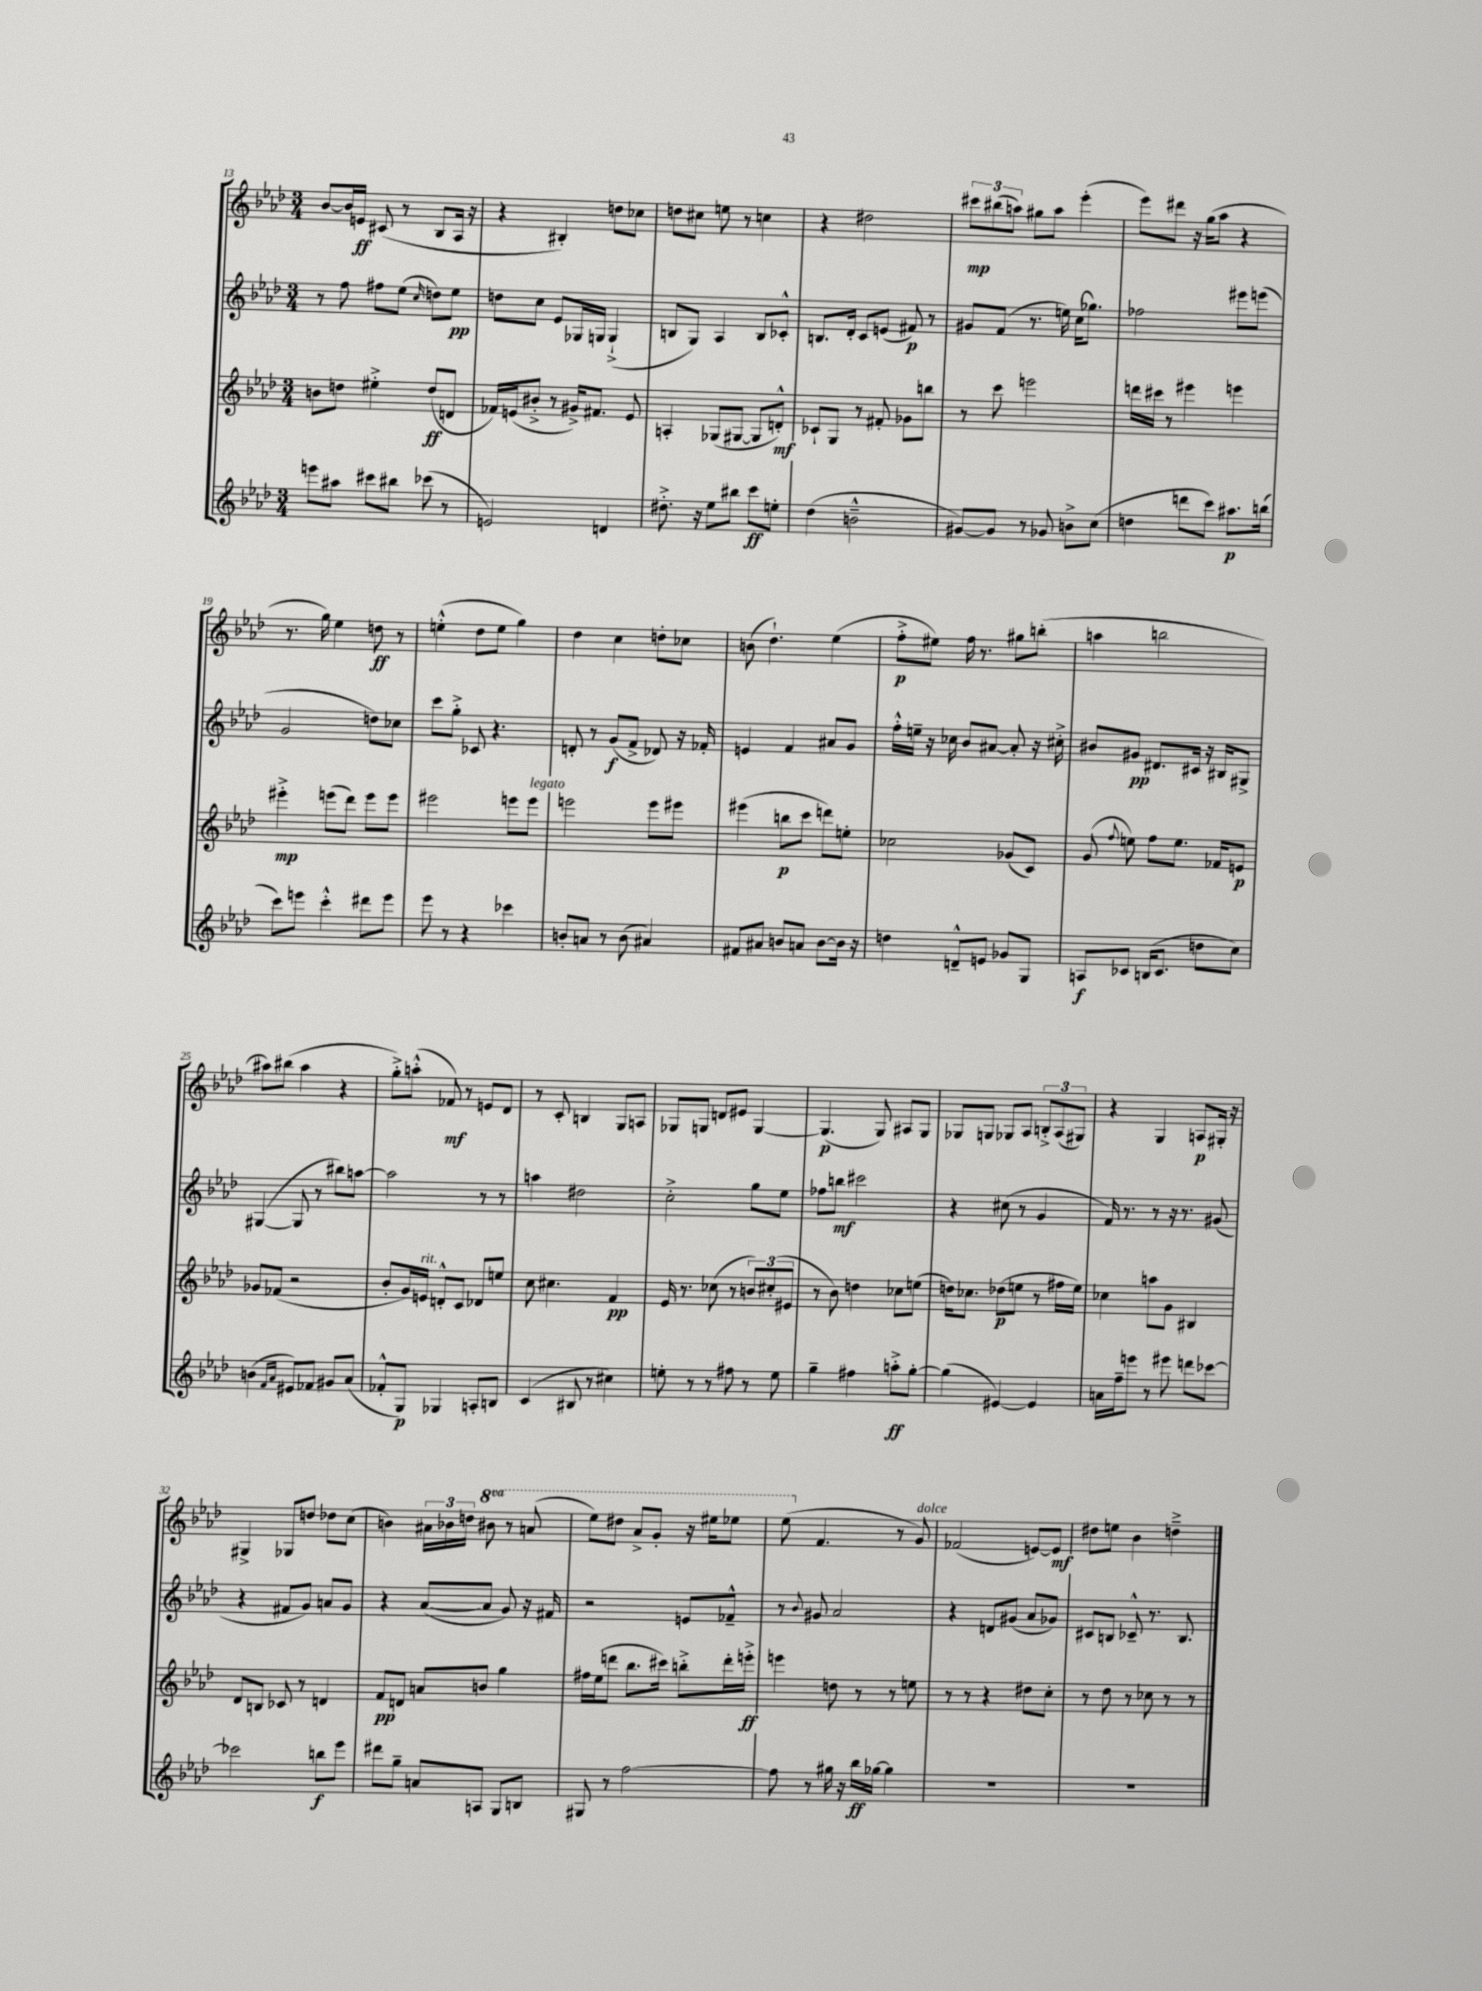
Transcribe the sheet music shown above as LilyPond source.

<<
\new StaffGroup <<
\new Staff = "s0" {
    \clef treble \key aes \major \numericTimeSignature \time 3/4 \set Staff.ottavationMarkups = #ottavation-simple-ordinals
    \autoBeamOff bes'8[~ bes'16 e'16]\ff cis'8( r8 bes8[ aes16] r16 |
    r4 bis4-.) d''8[ ces''8] |
    d''8[ cis''8] e''8 r8 c''4 |
    r4 dis''2 |
    \tuplet 3/2 { cis'''8[\mp bis''8( a''8]) } gis''8[ a''8] ees'''4-.( |
    ees'''8[) dis'''8] r16 g''16[( aes''8] r4 |
    r8. g''16) ees''4 d''8\ff r8 |
    e''4-.-^( des''8[ e''8] g''4) |
    des''4 c''4 d''8[-. ces''8] |
    b'8( des''4.-!) ees''4( |
    f''8[-.->\p eis''8]) f''16 r8. gis''8[ b''8]-.( |
    a''4 b''2 |
    ais''8[) bis''8]( ais''4 r4 |
    g''8[-.->) a''8]-.-^( fes'8\mf) r8 e'8[ des'8] |
    r8 c'8-. b4 g8[ a8] |
    ges8[ g8] d'8[ eis'8] g4~ |
    g4.\p( g8) ais8[ g8] |
    ges8[ g8] ges8[ aes8] \tuplet 3/2 { b8[-.-> aes8( gis8]) } |
    r4 g4 a8[\p gis16]-. r16 |
    gis4-> ges8[ d''8] des''8[ c''8]( |
    b'4) \tuplet 3/2 { ais'16[ bes'16 d''16] } \ottava #1 bis''8 r8 a''8( |
    ees'''8[) dis'''8] aes''8[-> g''8]-. r16 eis'''16[ ees'''8] |
    ees'''8( \ottava #0 f'4. r8 g'8^\markup { \italic "dolce" }) |
    fes'2( e'8[~) e'8]\mf |
    dis''8[ e''8] bes'4 d''4---> \bar "|." |
}
\new Staff = "s1" {
    \clef treble \key aes \major \numericTimeSignature \time 3/4
    \autoBeamOff r8 f''8 fis''8[ ees''8]( \grace { c''16 } d''8[) ees''8]\pp |
    d''8[ c''8] ees'8[ ges16 g16] g4-!->( |
    b8[ g8]) aes4 b8[ ces'8]-.-^ |
    b8.[ des'16]-. c'8[ e'8]( fis'8\p) r8 |
    gis'8[ f'8]( r8. e''16) c''16[( ges''8.]) |
    fes''2 eis'''8[ e'''8]( |
    g'2 d''8[) ces''8] |
    c'''8[ g''8]-.-> ces'8 r4. |
    d'8-. r8 g'8[\f( f'8]-> des'8) r16 fes'16-. |
    e'4 f'4 ais'8[ g'8] |
    f''16[-.-^ e''16]-- r16 ces''16 bes'8[ ais'8]~ ais'8-. r16 cis''16-.-> |
    bis'8[ gis'8]\pp dis'8.[ cis'16] r16 bis16[ gis8]-> |
    gis4~( gis8 r8 bis''8[) a''8]~ |
    a''2 r8 r8 |
    a''4 dis''2 |
    c''2-.-> g''8[ ees''8] |
    fes''8[ b''8]\mf cis'''2 |
    r4 cis''8( r8 g'4 |
    f'16) r8. r8 r16 r8. gis'8( |
    r4 fis'8[ g'8]) a'8[ g'8] |
    r4 aes'8[~( aes'8] g'8) r16 fis'16 |
    r2 e'8[ fes'8]---^ |
    r8 \appoggiatura { bes'8 } gis'8 aes'2 |
    r4 d'8[ gis'8]( aes'8[ ges'8]) |
    cis'8[ b8] ces'8---^ r8. b8. \bar "|." |
}
\new Staff = "s2" {
    \clef treble \key aes \major \numericTimeSignature \time 3/4
    \autoBeamOff b'8[ d''8] eis''4-.-> d''8[\ff( d'8] |
    fes'16[) e'16( bis'8]-.-> r8 gis'16[->) fis'8.] e'8 |
    a4-. ges8[( gis8]~ gis8[ d'8]-.-^\mf) |
    ces'8[-! g8] r8 fis'8-. ges'8[ b''8] |
    r8 c'''8 e'''2 |
    d'''16[ cis'''16] r8 eis'''4 e'''4 |
    eis'''4-.->\mp e'''8[( des'''8]) e'''8[ e'''8] |
    eis'''2 e'''8[ e'''8]^\markup { \italic "legato" } |
    e'''2 e'''8[ eis'''8] |
    eis'''4( b''8[\p c'''8] d'''8[) e''8]-. |
    ces''2 ges'8[( c'8]) |
    g'8( \appoggiatura { f''8 } e''8) f''8[ e''8.] fes'16[ e'8]\p |
    ges'8[ fes'8]( r2 |
    bes'8[-. g'16) e'16]^\markup { \italic "rit." } d'8[-.-^ c'8] des'8[ e''8] |
    c''8 cis''4. f'4\pp |
    ees'16 r8. ces''8( r8 \tuplet 3/2 { b'8[) cis''8-.( eis'8] } |
    r8 bes'8) d''4 ces''8[ e''8]( |
    d''16[) ces''8.] des''8[\p( e''8] r8 fis''16[ e''16]) |
    ces''4 a''8[ g'8] bis4 |
    des'8[ b8] ces'8 r8 d'4 |
    f'8[\pp d'8] a'8[ b'8] g''4 |
    fis''16[ ees''16( d'''8] bes''8.[ cis'''16]) b''8[-.-> d'''16-. e'''16]-.->\ff |
    e'''4 d''8 r8 r8 e''8 |
    r8 r8 r4 dis''8[ c''8]-. |
    r8 des''8 r8 ces''8 r8 r8 \bar "|." |
}
\new Staff = "s3" {
    \clef treble \key aes \major \numericTimeSignature \time 3/4
    \autoBeamOff e'''8[ ais''8] cis'''8[ bis''8] ces'''8( r8 |
    e'2) d'4 |
    dis''8.-.-> r16 ees''8[ bis''8] c'''8[\ff e''8]-. |
    des''4( b'2---^ |
    gis'8[~) gis'8] r8 ges'8 b'8[-> c''8]( |
    d''4 d'''8[ c'''8]) ais''8.[\p b''16]( |
    c'''8[) e'''8] c'''4-.-^ dis'''8[ e'''8] |
    ees'''8 r8 r4 ces'''4 |
    b'8[-. a'8] r8 b'8( ais'4) |
    fis'8[ ais'8] b'8[ a'8] b'8[~ b'16] r16 |
    d''4 d'8[---^ e'8] ges'8[ g8] |
    a8[\f ces'8] b16[( ces'8.] d''8[ c''8]) |
    b'4( \grace { f'16[ aes'16] } eis'8[) fes'8] gis'8[ aes'8]( |
    fes'8[-.-^ g8]\p) ges4 a8[-. b8] |
    c'4( bis8 r8 cis''4) |
    e''8-. r8 r8 fis''8 r8 e''8 |
    g''4-- fis''4 a''8[-.->\ff g''8]~-. |
    g''4( eis'4~) eis'4 |
    a'16[ f''16-- e'''8] r8 eis'''8 d'''8[ ces'''8]~ |
    ces'''2 b''8[\f ees'''8] |
    dis'''8[ g''8]-- a'8[ a8] g8[ b8] |
    gis8 r8 f''2~ |
    f''8 r8 gis''16 r16 bes''16[\ff ges''16]~ ges''4 |
    R2. |
    R2. \bar "|." |
}
>>
>>
\layout { \context { \Score currentBarNumber = #13 } }
